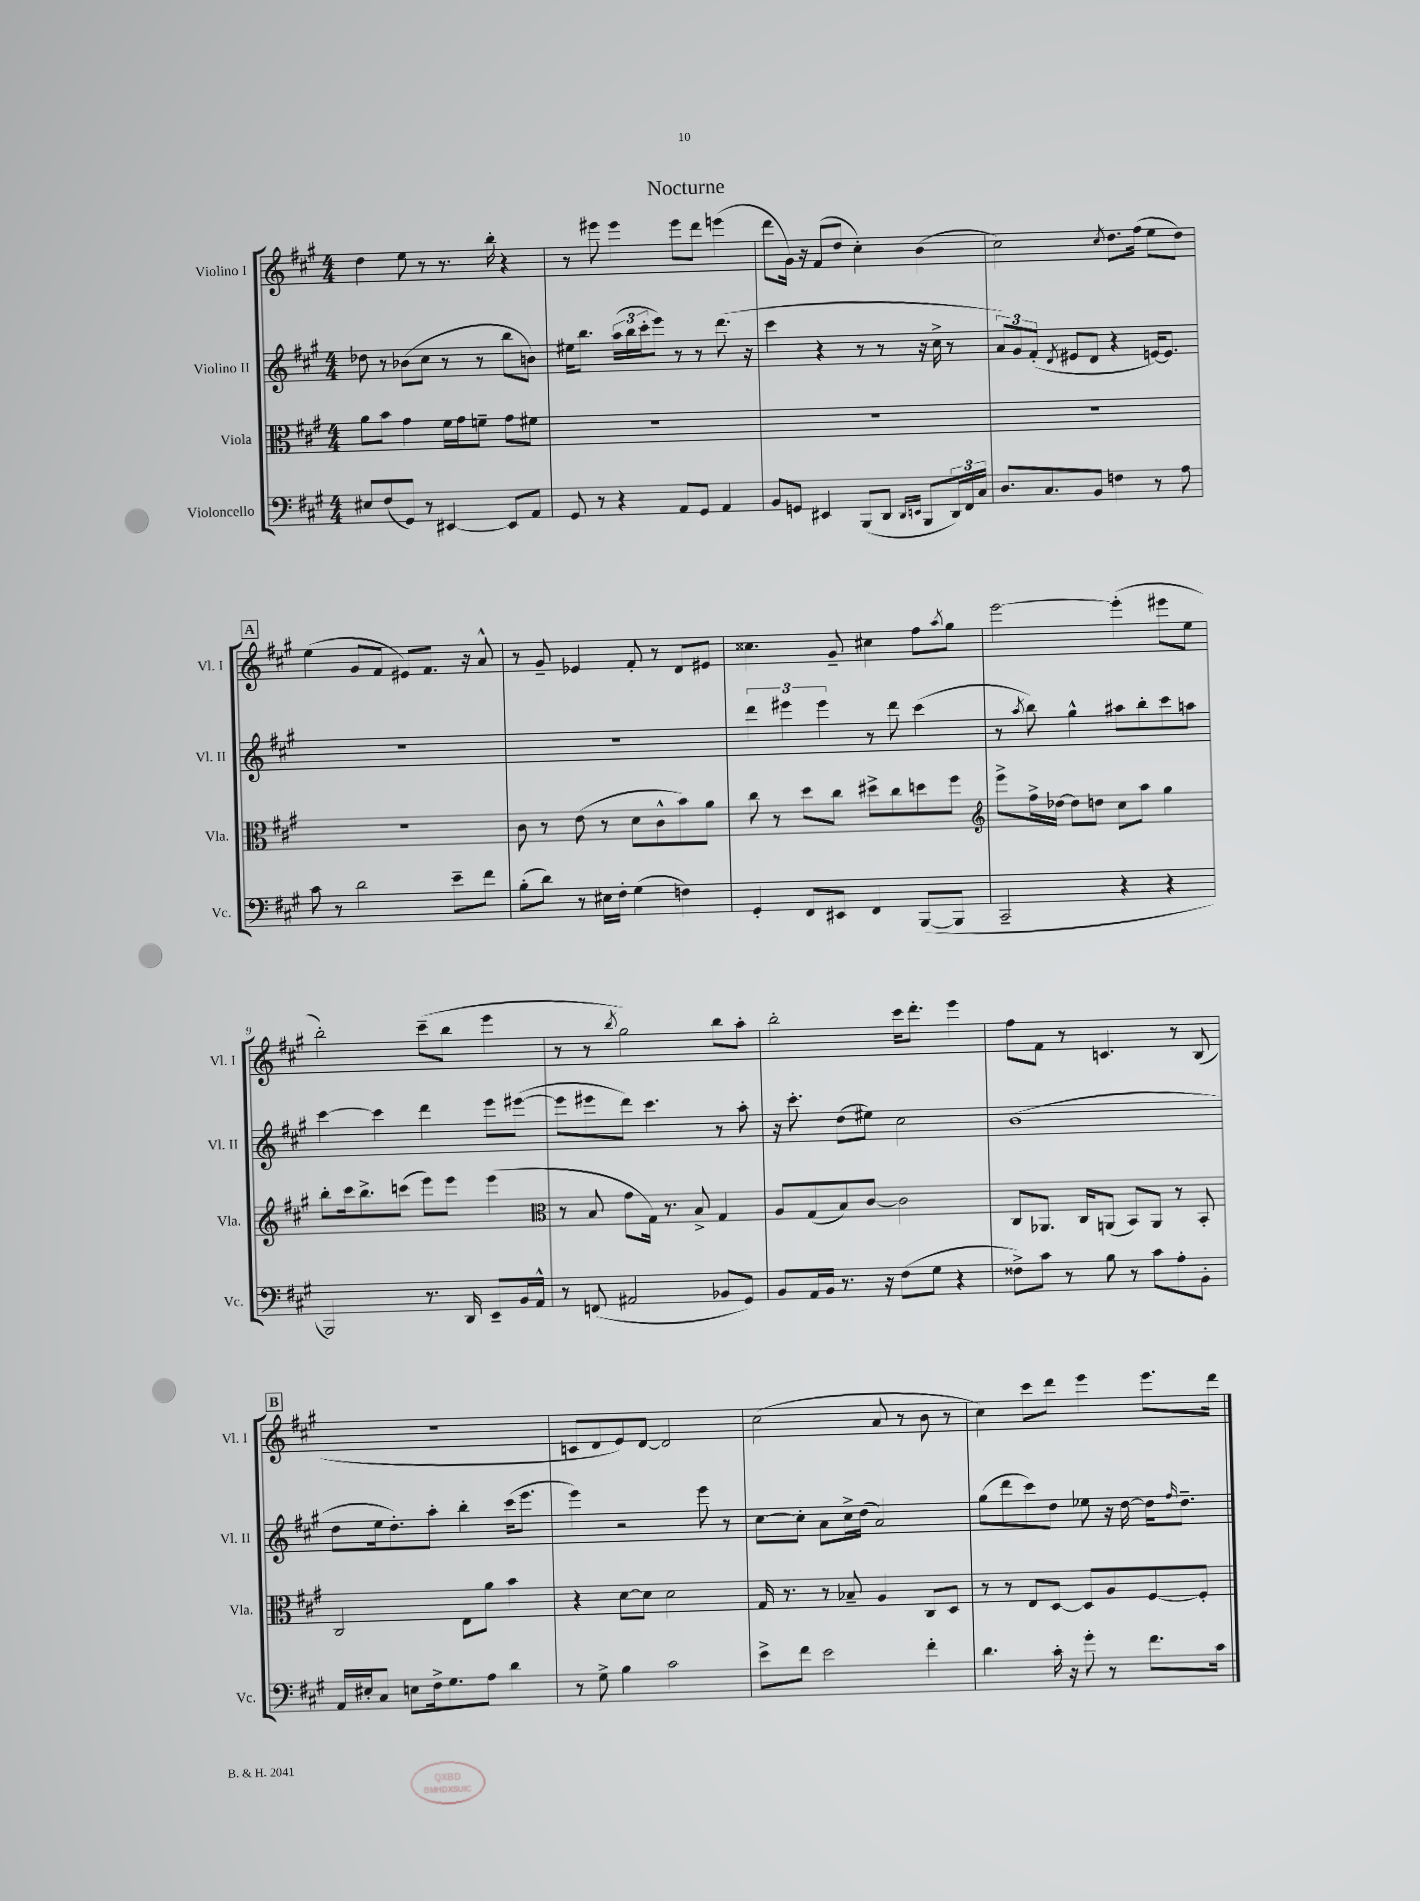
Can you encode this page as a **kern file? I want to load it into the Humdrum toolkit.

**kern	**kern	**kern	**kern
*part4	*part3	*part2	*part1
*staff4	*staff3	*staff2	*staff1
*I"Violoncello	*I"Viola	*I"Violino II	*I"Violino I
*I'Vc.	*I'Vla.	*I'Vl. II	*I'Vl. I
*clefF4	*clefC3	*clefG2	*clefG2
*k[f#c#g#]	*k[f#c#g#]	*k[f#c#g#]	*k[f#c#g#]
*M4/4	*M4/4	*M4/4	*M4/4
=1	=1	=1	=1
8E#X/L	8a\L	8dd-X\	4dd\
(8F#/	8b\J	8r	.
8GG#/J)	4g#\	(8b-X\L	8ee\
8r	.	8cc#\J	8r
[4EE#X/	16f#\LL	8r	8.r
.	16g#\J	.	.
.	8fn~\J	8r	.
.	.	.	16bb'\
8EE#/L]	8g#\L	8bb\L	4r
8AA/J	8f#X\J	8bn\J)	.
=2	=2	=2	=2
8GG#/	1r	16ee#X\KL	8r
.	.	8.bb\J	.
8r	.	.	8eee#X\
4r	.	(24aa\LL	4eee#\
.	.	24bb\	.
.	.	24ccc#'\J	.
.	.	8eee\J)	.
8AA/L	.	8r	8eee#\L
8GG#/J	.	8r	8ddd\J
4AA/	.	(8.ddd\	(4eeen\
.	.	16r	.
=3	=3	=3	=3
8BB/L	1r	4ccc#\	8ddd\L
8GGn/J	.	.	16g#\Jk)
.	.	.	16r
4EE#X/	.	4r	(8f#/L
.	.	.	8dd/J
(8BBB/L	.	8r	4cc#'\)
8DD/J	.	8r	.
16qqDD/LL	.	.	.
16qqEEn/JJ	.	.	.
8BBB/L	.	16r	(4b\
.	.	16cc#^\	.
24DD/L)	.	8r	.
24FF#/	.	.	.
24C#/JJ	.	.	.
=4	=4	=4	=4
8.D/L	1r	12a/L)	2cc#\)
.	.	12g#/	.
.	.	(12f#'/J	.
8.C#/	.	.	.
.	.	8qd/	.
.	.	8e#X/L	.
8BB/J	.	8d/J	.
.	.	.	8qcc#/
4Fn\	.	4r	8.dd\L
.	.	.	(16ff#\Jk
8r	.	[16en/KL)	8ee\L
.	.	8.e/J]	.
8A\	.	.	8dd\J)
!!LO:LB:g=z
!!LO:REH:place=s1:t=A
=5	=5	=5	=5
8c#\	1r	1r	(4ee\
8r	.	.	.
2d\	.	.	8g#/L
.	.	.	8f#/J
.	.	.	8e#X/L)
.	.	.	8.f#/J
8e~\L	.	.	.
.	.	.	16r
8f#\J	.	.	8a^^/
=6	=6	=6	=6
(8B'\L	8c#\	1r	8r
8d\J)	8r	.	8g#~/
8r	(8e\	.	4e-X/
16E#X\LL	8r	.	.
16F#'\JJ	.	.	.
(4G#\	8d\L	.	8f#'/
.	8c#^^\	.	8r
4Fn\)	8b\)	.	8d/L
.	8a\J	.	8e#X/J
=7	=7	=7	=7
4GG#'/	8cc#\	6ddd\	4.cc##X\
.	8r	.	.
.	.	6eee#X\	.
8FF#/L	8dd\L	.	.
.	.	6eee#\	.
8EE#X/J	8cc#\J	.	8g#~/
4FF#/	8dd#X^\L	8r	4cc#X\
.	8cc#\	8ddd\	.
([8BBB/L	8ddn\	(4ccc#\	8ff#\L
.	.	.	8qaa/
8BBB/J]	8ff#\J	.	8gg#\J
=8	=8	=8	=8
*	*clefG2	*	*
2CC#~/	8eee^\L	8r	[2eee\
.	.	8qaa/	.
.	16ff#^\L	8bb\)	.
.	[16dd-X\JJ	.	.
.	8dd-\L]	4gg#^^\	.
.	8ddn\J	.	.
4r	8cc#\L	8aa#X\L	(4eee'\]
.	8aa\J	8bb'\	.
4r	4gg#\	8ccc#\	8eee#X\L
.	.	8aan\J	8ee\J
!!LO:LB:g=z
=9	=9	=9	=9
2BBB/)	8bb'\L	[4ccc#\	2bb'\)
.	16ccc#\k	.	.
.	8.bb^\	.	.
.	.	4ccc#\]	.
.	(8cccn\J	.	.
8.r	8eee\L)	4ddd\	(8ccc#~\L
.	8eee\J	.	8bb\J
16DD/	.	.	.
8EE~/L	(4eee\	8eee\L	4eee\
16BB/L	.	([8eee#X\J	.
16AA^^/JJ	.	.	.
=10	=10	=10	=10
*	*clefC3	*	*
8r	8r	8eee#\L]	8r
(8FFn/	8B/	8eee#X\	8r
.	.	.	8qbb/
2AA#X/	8g#\L	8ddd\J)	2gg#\)
.	16G#\Jk)	4.ccc#\	.
.	8.r	.	.
.	8B^/	.	.
8BB-X/L	4G#/	8r	8bb\L
8GG#/J)	.	8aa'\	8aa'\J
=11	=11	=11	=11
8BB/L	8A/L	16r	2bb'\
.	.	8.ccc#'\	.
16AA/L	(8G#/	.	.
16BB/JJ	.	.	.
8.r	8B/)	(8dd\L	.
.	[8c#/J	8ee#X\J)	.
16r	.	.	.
(8F#\L	2c#\]	2cc#\	16ccc#\KL
.	.	.	8.ddd'\J
8G#\J	.	.	.
4r	.	.	4eee\
=12	=12	=12	=12
8F##X^\L)	8C#/L	(1b	8ff#\L
8c#\J	8.AA-X/J	.	8f#\J
8r	.	.	8r
.	16C#/KL	.	.
8B\	(8AAn/J	.	4.cn/
8r	8BB/L)	.	.
8c#\L	8AA/J	.	.
8A'\	8r	.	8r
8BB'\J	8BB'/	.	(8B/
!!LO:LB:g=z
!!LO:REH:place=s1:t=B
=13	=13	=13	=13
16AA/LL	2C#/	8dd\L	1r
16E#X'/J	.	.	.
8C#/J	.	16ee\k	.
.	.	8.dd'\)	.
8En\L	.	.	.
16F#^\k	.	8aa'\J	.
8.G#\	.	.	.
.	8E\L	4bb'\	.
8A\J	8a\J	.	.
4d\	4b\	(16ccc#\KL	.
.	.	8.eee\J	.
=14	=14	=14	=14
8r	4r	4eee\)	8cn/L
8G#^\	.	.	8d/
4B\	[8d\L	2r	8e/)
.	8d\J]	.	[8d/J
2c#\	2d\	.	2d/]
.	.	8eee\	.
.	.	8r	.
=15	=15	=15	=15
8e^\L	16G#/	[8cc#\L	(2cc#\
.	8.r	.	.
8f#\J	.	8cc#'\J]	.
2e\	8r	8a\L	.
.	8B-X~/	16cc#^\L	.
.	.	(16dd\JJ	.
.	4A/	2a/)	8a/
.	.	.	8r
4f#'\	8C#/L	.	8b\
.	8D/J	.	8r
=16	=16	=16	=16
4.d\	8r	(8gg#\L	4cc#\)
.	8r	8ddd\	.
.	8E/L	8ccc#\)	8ccc#\L
16c#'\	[8D/J	8dd\J	8ddd\J
16r	.	.	.
8g#'\	8D/L]	8ee-X\	4eee\
8r	8A/	16r	.
.	.	[16dd\	.
8.f#\L	[8F#/	16dd\KL]	8.eee\L
.	.	16qqff#/	.
.	.	8.dd~\J	.
.	8F#'/J]	.	.
16c#\Jk	.	.	16ddd\Jk
==	==	==	==
*-	*-	*-	*-
